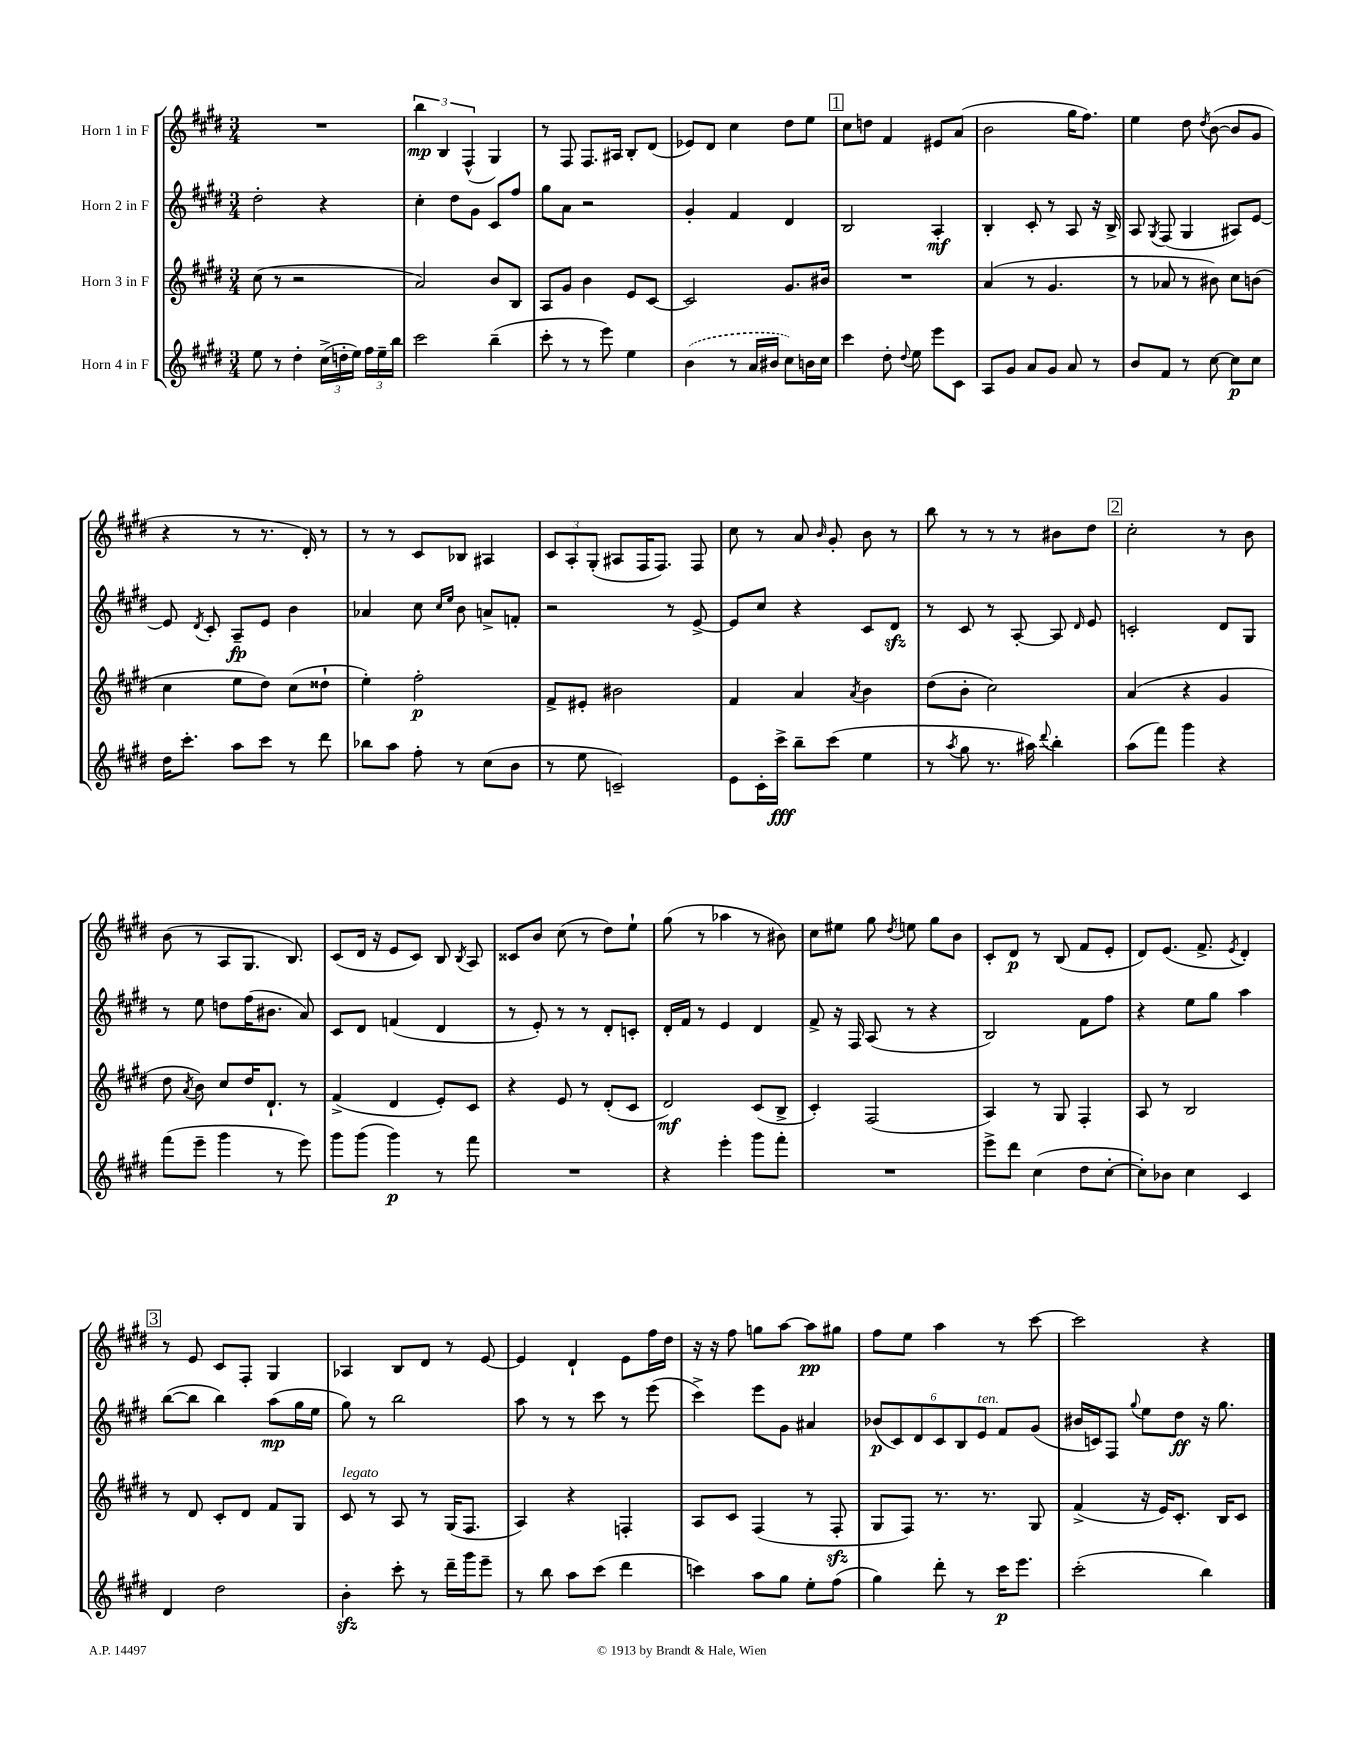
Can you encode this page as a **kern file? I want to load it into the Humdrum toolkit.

**kern	**dynam	**kern	**dynam	**kern	**dynam	**kern	**dynam
*part4	*part4	*part3	*part3	*part2	*part2	*part1	*part1
*staff4	*staff4	*staff3	*staff3	*staff2	*staff2	*staff1	*staff1
*I"Horn 4 in F	*	*I"Horn 3 in F	*	*I"Horn 2 in F	*	*I"Horn 1 in F	*
*clefG2	*	*clefG2	*	*clefG2	*	*clefG2	*
*k[f#c#g#d#]	*	*k[f#c#g#d#]	*	*k[f#c#g#d#]	*	*k[f#c#g#d#]	*
*M3/4	*	*M3/4	*	*M3/4	*	*M3/4	*
=1	=1	=1	=1	=1	=1	=1	=1
8ee\	.	(8cc#\	.	2dd#'\	.	2.r	.
8r	.	8r	.	.	.	.	.
4dd#'\	.	2r	.	.	.	.	.
(24cc#^\LL	.	.	.	4r	.	.	.
24ddn'\	.	.	.	.	.	.	.
24ee\JJ)	.	.	.	.	.	.	.
24ff#\LL	.	.	.	.	.	.	.
24ee~\	.	.	.	.	.	.	.
24bb\JJ	.	.	.	.	.	.	.
=2	=2	=2	=2	=2	=2	=2	=2
2ccc#\	.	2a/)	.	4cc#'\	.	6bb\	mp
.	.	.	.	.	.	6B/	.
.	.	.	.	8dd#\L	.	.	.
.	.	.	.	.	.	(6F#^^/	.
.	.	.	.	8g#\J	.	.	.
(4bb~\	.	8b/L	.	8c#/L	.	4G#/)	.
.	.	8B/J	.	8ff#/J	.	.	.
=3	=3	=3	=3	=3	=3	=3	=3
8ccc#'\	.	8A/L	.	8gg#\L	.	8r	.
8r	.	8g#/J	.	8a\J	.	8F#/	.
8r	.	4b\	.	2r	.	8.F#/L	.
8eee\)	.	.	.	.	.	.	.
.	.	.	.	.	.	16A#X/Jk	.
4ee\	.	8e/L	.	.	.	8B'/L	.
.	.	[8c#/J	.	.	.	(8d#/J	.
=4	=4	=4	=4	=4	=4	=4	=4
(4b\	.	2c#/]	.	4g#'/	.	8e-X/L)	.
.	.	.	.	.	.	8d#/J	.
8r	.	.	.	4f#/	.	4cc#\	.
16a/LL	.	.	.	.	.	.	.
16b#X/JJ	.	.	.	.	.	.	.
8cc#\L)	.	8.g#/L	.	4d#/	.	8dd#\L	.
16bn\L	.	.	.	.	.	8ee\J	.
16cc#\JJ	.	16b#X/Jk	.	.	.	.	.
!!LO:REH:place=s1:t=1
=5	=5	=5	=5	=5	=5	=5	=5
4ccc#\	.	2.r	.	2B/	.	8cc#\L	.
.	.	.	.	.	.	8ddn\J	.
8dd#'\	.	.	.	.	.	4f#/	.
8qqdd#/	.	.	.	.	.	.	.
8ee\	.	.	.	.	.	.	.
8eee\L	.	.	.	4A'/	mf	8e#X/L	.
8c#\J	.	.	.	.	.	(8a/J	.
=6	=6	=6	=6	=6	=6	=6	=6
8A/L	.	(4a/	.	4B'/	.	2b\	.
8g#/J	.	.	.	.	.	.	.
8a/L	.	8r	.	8c#'/	.	.	.
8g#/J	.	4.g#/	.	8r	.	.	.
8a/	.	.	.	8A/	.	16gg#\KL	.
.	.	.	.	.	.	8.ff#\J)	.
8r	.	.	.	16r	.	.	.
.	.	.	.	16B^/	.	.	.
=7	=7	=7	=7	=7	=7	=7	=7
8b/L	.	8r	.	8A/	.	4ee\	.
.	.	.	.	8qG#/	.	.	.
8f#/J	.	8a-X/	.	(8F#/	.	.	.
8r	.	8r	.	4G#/	.	8dd#\	.
.	.	.	.	.	.	8qdd#/	.
[8cc#\	.	8b#X\)	.	.	.	([8b\	.
8cc#\L]	p	8cc#\L	.	8A#X/L)	.	8b/L]	.
8cc#\J	.	(8bn\J	.	[8e/J	.	8g#/J	.
!!LO:LB:g=z
=8	=8	=8	=8	=8	=8	=8	=8
16dd#\KL	.	4cc#\	.	8e/]	.	4r	.
8.ccc#'\J	.	.	.	.	.	.	.
.	.	.	.	8qd#/	.	.	.
.	.	.	.	8c#'/	.	.	.
8aa\L	.	8ee\L	.	8A~/L	fp	8r	.
8ccc#\J	.	8dd#\J)	.	8e/J	.	8.r	.
8r	.	(8cc#\L	.	4b\	.	.	.
.	.	.	.	.	.	16d#'/)	.
8ddd#\	.	8dd##X`\J	.	.	.	8r	.
=9	=9	=9	=9	=9	=9	=9	=9
8bb-X\L	.	4ee'\)	.	4a-X/	.	8r	.
8aa\J	.	.	.	.	.	8r	.
8ff#'\	.	2ff#'\	p	8cc#\	.	8c#/L	.
.	.	.	.	16qqcc#/LL	.	.	.
.	.	.	.	16qqee/JJ	.	.	.
8r	.	.	.	8b\	.	8B-X/J	.
(8cc#\L	.	.	.	8an^/L	.	4A#X/	.
8b\J	.	.	.	8fn'/J	.	.	.
=10	=10	=10	=10	=10	=10	=10	=10
8r	.	8f#^/L	.	2r	.	12c#/L	.
.	.	.	.	.	.	12A'/	.
8ee\	.	8e#X'/J	.	.	.	.	.
.	.	.	.	.	.	(12G#'/J	.
2cn~/)	.	2b#X\	.	.	.	8A#X/L	.
.	.	.	.	.	.	16F#/K	.
.	.	.	.	.	.	8.F#/J)	.
.	.	.	.	8r	.	.	.
.	.	.	.	[8e^/	.	8F#/	.
=11	=11	=11	=11	=11	=11	=11	=11
8e\L	.	4f#/	.	8e/L]	.	8cc#\	.
16c#'\L	.	.	.	8cc#/J	.	8r	.
16ccc#^\JJ	fff	.	.	.	.	.	.
8bb~\L	.	4a/	.	4r	.	8a/	.
.	.	.	.	.	.	16qqb/	.
(8ccc#\J	.	.	.	.	.	8g#'/	.
.	.	8qa/	.	.	.	.	.
4ee\	.	4b\	.	8c#/L	.	8b\	.
.	.	.	.	8d#zz/J	.	8r	.
=12	=12	=12	=12	=12	=12	=12	=12
8r	.	(8dd#\L	.	8r	.	8bb\	.
8qaa/	.	.	.	.	.	.	.
8gg#\	.	8b'\J	.	8c#/	.	8r	.
8.r	.	2cc#\)	.	8r	.	8r	.
.	.	.	.	[8A'/	.	8r	.
16aa#X\)	.	.	.	.	.	.	.
8qqddd#/	.	.	.	.	.	.	.
4bb'\	.	.	.	8A/]	.	8b#X\L	.
.	.	.	.	16qqd#/	.	.	.
.	.	.	.	8e/	.	8dd#\J	.
!!LO:REH:place=s1:t=2
=13	=13	=13	=13	=13	=13	=13	=13
(8aa\L	.	(4a/	.	2cn'/	.	2cc#'\	.
8fff#\J)	.	.	.	.	.	.	.
4ggg#\	.	4r	.	.	.	.	.
4r	.	4g#/	.	8d#/L	.	8r	.
.	.	.	.	8G#/J	.	8b\	.
!!LO:LB:g=z
=14	=14	=14	=14	=14	=14	=14	=14
(8fff#\L	.	8dd#\	.	8r	.	(8b\	.
.	.	8qa/	.	.	.	.	.
8eee~\J	.	8b\)	.	8ee\	.	8r	.
4ggg#\	.	8cc#/L	.	8ddn\L	.	8A/L	.
.	.	16dd#/K	.	(16ff#\K	.	8.G#/J	.
.	.	8.d#`/J	.	8.b#X\J	.	.	.
8r	.	.	.	.	.	.	.
.	.	.	.	.	.	8.B/)	.
8eee\)	.	8r	.	8a/)	.	.	.
=15	=15	=15	=15	=15	=15	=15	=15
8ggg#\L	.	(4f#^/	.	8c#/L	.	(8c#/L	.
(8ggg#\J	.	.	.	8d#/J	.	16d#/Jk	.
.	.	.	.	.	.	16r	.
4ggg#\)	p	4d#/	.	(4fn/	.	8e/L	.
.	.	.	.	.	.	8c#/J)	.
8r	.	8e'/L)	.	4d#/	.	8B/	.
.	.	.	.	.	.	8qB/	.
8fff#\	.	8c#/J	.	.	.	8A/	.
=16	=16	=16	=16	=16	=16	=16	=16
2.r	.	4r	.	8r	.	8c##X/L	.
.	.	.	.	8e'/)	.	8b/J	.
.	.	8e/	.	8r	.	(8cc#\	.
.	.	8r	.	8r	.	8r	.
.	.	(8d#'/L	.	8d#'/L	.	8dd#\L)	.
.	.	8c#/J	.	8cn'/J	.	8ee`\J	.
=17	=17	=17	=17	=17	=17	=17	=17
4r	.	2d#/)	mf	16d#'/LL	.	(8gg#\	.
.	.	.	.	16f#/JJ	.	.	.
.	.	.	.	8r	.	8r	.
4eee'\	.	.	.	4e/	.	4aa-X\	.
8ggg#\L	.	(8c#/L	.	4d#/	.	8r	.
8fff#'\J	.	8B^/J	.	.	.	8b#X\)	.
=18	=18	=18	=18	=18	=18	=18	=18
2.r	.	4c#'/)	.	8f#^/	.	8cc#\L	.
.	.	.	.	16r	.	8ee#X\J	.
.	.	.	.	16F#/	.	.	.
.	.	(2F#/	.	(8A/	.	8gg#\	.
.	.	.	.	.	.	8qdd#/	.
.	.	.	.	8r	.	8een\	.
.	.	.	.	4r	.	8gg#\L	.
.	.	.	.	.	.	8b\J	.
=19	=19	=19	=19	=19	=19	=19	=19
8eee^\L	.	4A/)	.	2B/)	.	8c#'/L	.
8ddd#\J	.	.	.	.	.	8d#/J	p
(4cc#\	.	8r	.	.	.	8r	.
.	.	8G#/	.	.	.	(8B/	.
8dd#\L	.	4F#'/	.	8f#\L	.	8f#/L	.
[8cc#'\J	.	.	.	8ff#\J	.	8e'/J	.
=20	=20	=20	=20	=20	=20	=20	=20
8cc#'\L])	.	8A/	.	4r	.	8d#/L)	.
8b-X\J	.	8r	.	.	.	(8.e/J	.
4cc#\	.	2B/	.	8ee\L	.	.	.
.	.	.	.	.	.	8.f#^/	.
.	.	.	.	8gg#\J	.	.	.
.	.	.	.	.	.	8qe/	.
4c#/	.	.	.	4aa\	.	4d#'/)	.
!!LO:LB:g=z
!!LO:REH:place=s1:t=3
=21	=21	=21	=21	=21	=21	=21	=21
4d#/	.	8r	.	([8bb\L	.	8r	.
.	.	8d#/	.	8bb\J]	.	8e/	.
2dd#\	.	8c#'/L	.	4bb\)	.	8c#/L	.
.	.	8d#/J	.	.	.	8F#'/J	.
.	.	8f#/L	.	(8aa\L	mp	4G#/	.
.	.	8G#/J	.	16gg#\L	.	.	.
.	.	.	.	16ee\JJ	.	.	.
=22	=22	=22	=22	=22	=22	=22	=22
!	!	!LO:TX:a:i:t=legato	!	!	!	!	!
4bzz'\	.	8c#/	.	8gg#\)	.	4A-X/	.
.	.	8r	.	8r	.	.	.
8ccc#'\	.	8A/	.	2bb\	.	8B/L	.
8r	.	8r	.	.	.	8d#/J	.
16ddd#~\LL	.	(16G#/KL	.	.	.	8r	.
16ggg#\J	.	8.F#/J	.	.	.	.	.
8eee~\J	.	.	.	.	.	[8e/	.
=23	=23	=23	=23	=23	=23	=23	=23
8r	.	4A/)	.	8aa\	.	4e/]	.
8bb\	.	.	.	8r	.	.	.
8aa\L	.	4r	.	8r	.	4d#`/	.
(8ccc#\J	.	.	.	8ccc#\	.	.	.
4ddd#\	.	4Fn'/	.	8r	.	8e\L	.
.	.	.	.	(8eee\	.	16ff#\L	.
.	.	.	.	.	.	16dd#\JJ	.
=24	=24	=24	=24	=24	=24	=24	=24
4cccn\)	.	8A/L	.	4ccc#^\)	.	16r	.
.	.	.	.	.	.	16r	.
.	.	8c#/J	.	.	.	8ff#\	.
8aa\L	.	(4F#/	.	8eee\L	.	8ggn\L	.
8gg#\J	.	.	.	8g#\J	.	[8aa\J	.
8ee'\L	.	8r	.	4a#X/	.	8aa\L]	pp
(8ff#\J	.	8F#zz'/	.	.	.	8gg#X\J	.
=25	=25	=25	=25	=25	=25	=25	=25
4gg#\)	.	8G#/L	.	(12b-X/L	p	8ff#\L	.
.	.	.	.	12c#/)	.	.	.
.	.	8F#/J)	.	.	.	8ee\J	.
.	.	.	.	12d#/	.	.	.
8ddd#'\	.	8.r	.	12c#/	.	4aa\	.
.	.	.	.	12B/	.	.	.
8r	.	.	.	.	.	.	.
!	!	!	!	!LO:TX:a:i:t=ten.	!	!	!
.	.	.	.	12e/J	.	.	.
.	.	8.r	.	.	.	.	.
16ccc#\KL	p	.	.	8f#/L	.	8r	.
8.eee\J	.	.	.	.	.	.	.
.	.	8G#/	.	(8g#/J	.	[8ccc#\	.
=26	=26	=26	=26	=26	=26	=26	=26
(2ccc#'\	.	(4f#^/	.	16b#X/LL	.	2ccc#\]	.
.	.	.	.	16cn/J)	.	.	.
.	.	.	.	8F#/J	.	.	.
.	.	.	.	8qqgg#/	.	.	.
.	.	16r	.	8ee\L	.	.	.
.	.	16e/KL)	.	.	.	.	.
.	.	8.c#'/J	.	8dd#\J	ff	.	.
4bb\)	.	.	.	16r	.	4r	.
.	.	16B/KL	.	8.gg#\	.	.	.
.	.	8c#/J	.	.	.	.	.
==	==	==	==	==	==	==	==
*-	*-	*-	*-	*-	*-	*-	*-
